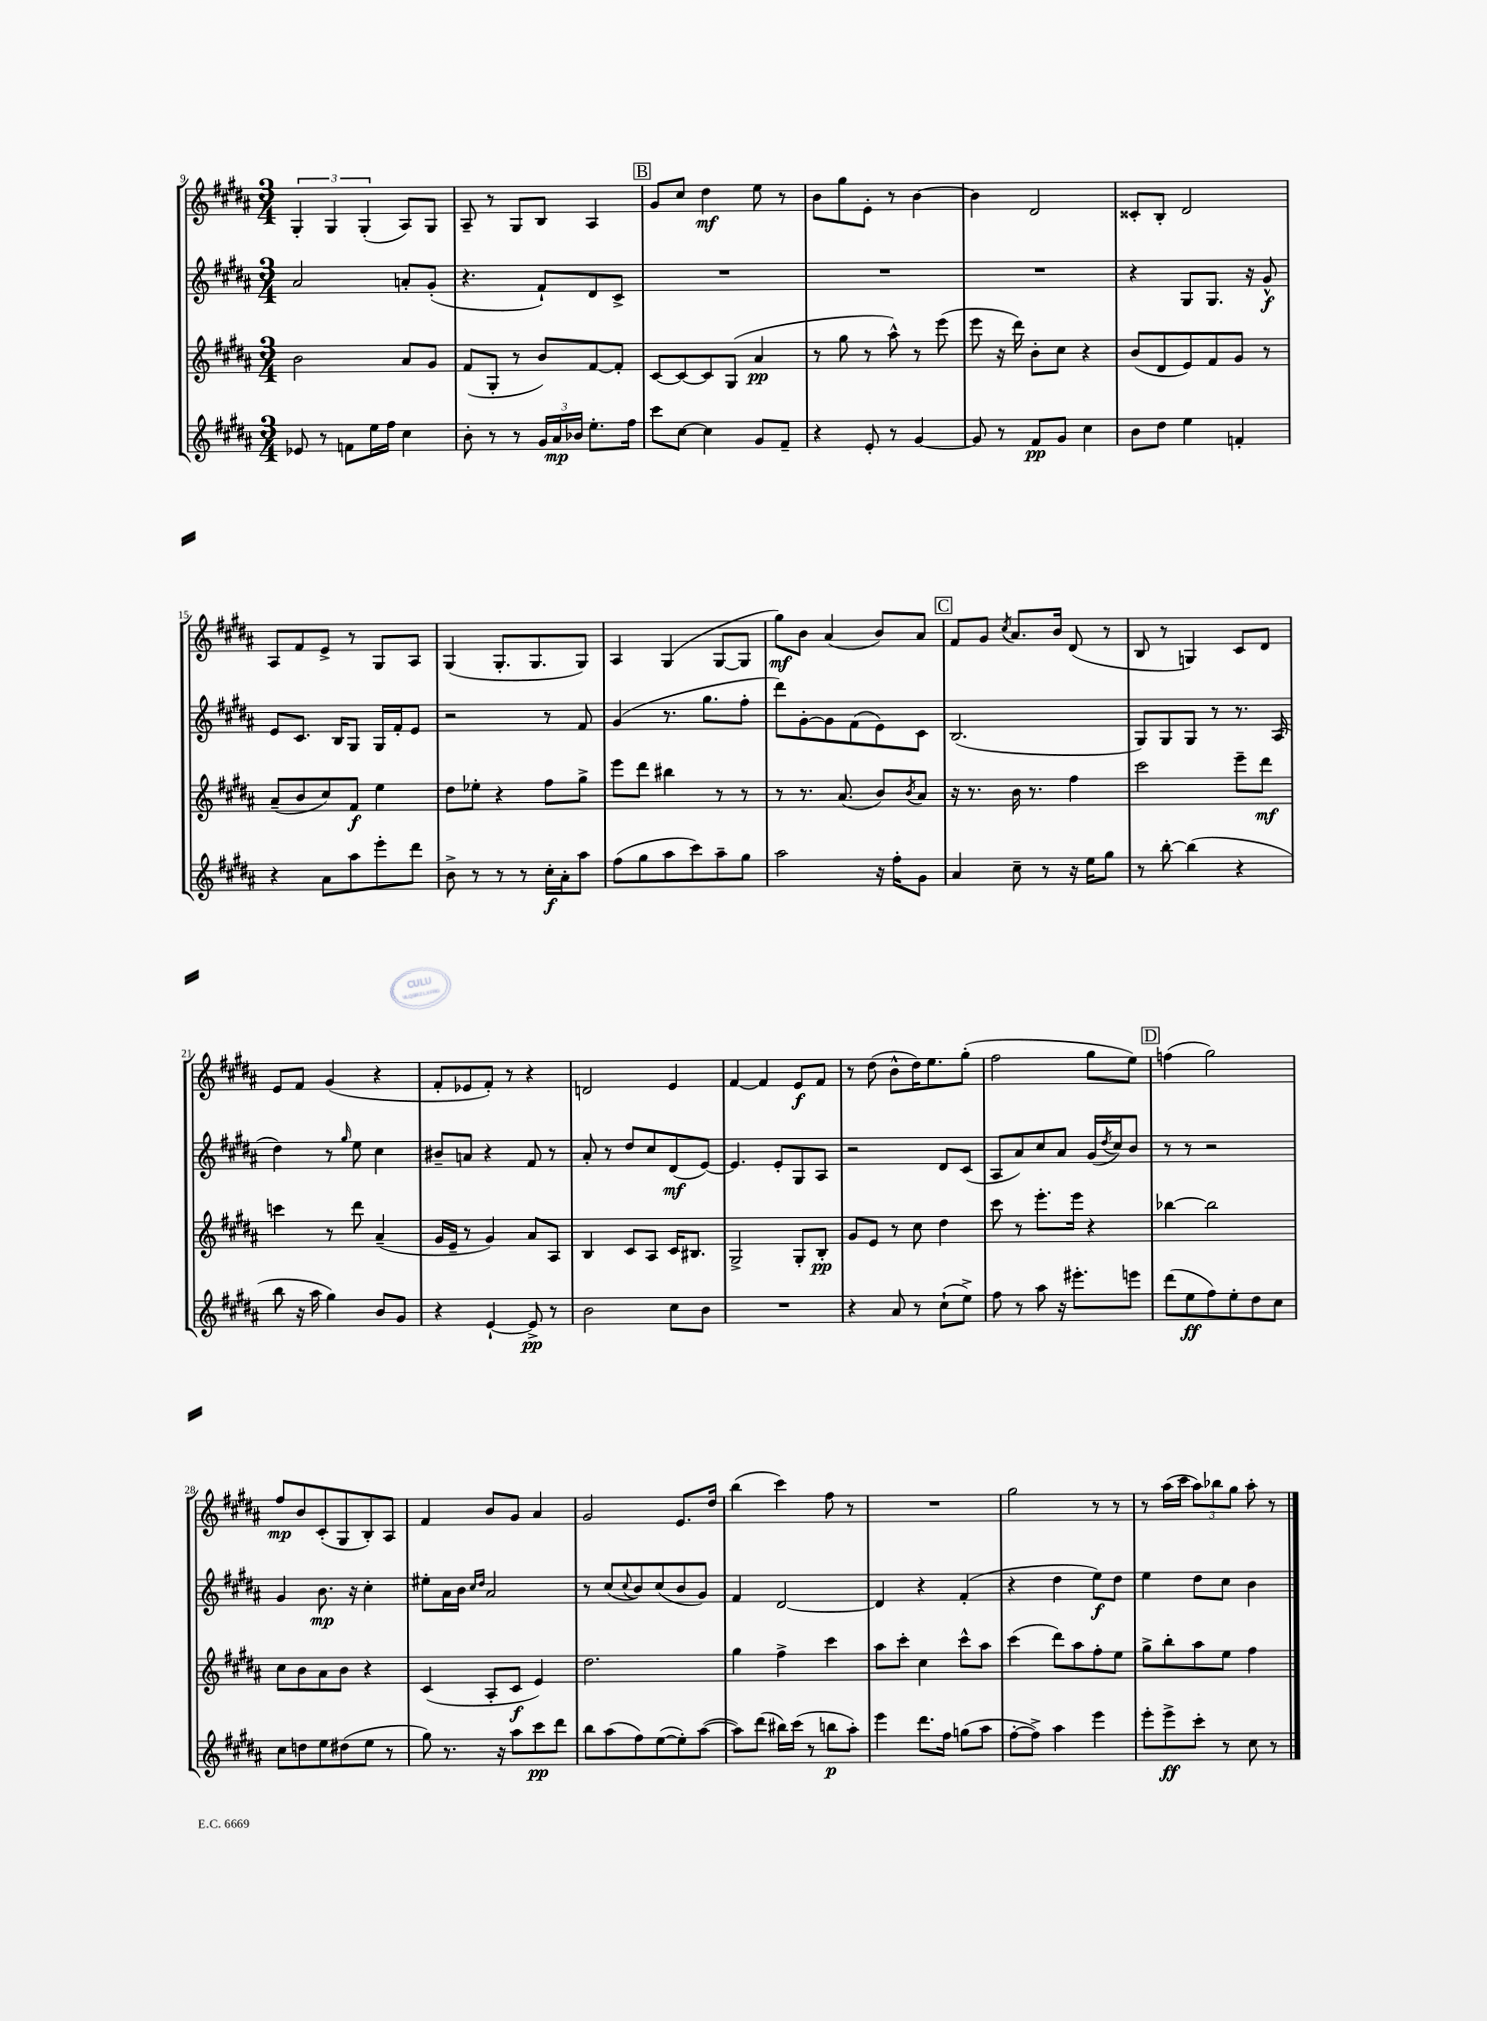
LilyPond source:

<<
\new StaffGroup <<
\new Staff = "s0" {
    \clef treble \key b \major \numericTimeSignature \time 3/4
    \tuplet 3/2 { gis4-. gis4 gis4-.( } ais8) gis8 |
    ais8-- r8 gis8 b8 ais4 |
    \mark \markup { \box "B" } gis'8 cis''8 dis''4\mf e''8 r8 |
    b'8 gis''8 e'8-. r8 b'4~ |
    b'4 dis'2 |
    cisis'8-. b8-. dis'2 |
    ais8 fis'8 e'8-> r8 gis8 ais8 |
    gis4( gis8.-. gis8. gis8) |
    ais4 gis4( gis8~ gis8 |
    gis''8\mf) b'8 ais'4( b'8) ais'8 |
    \mark \markup { \box "C" } fis'8 gis'8 \acciaccatura { cis''8 } ais'8. b'16 dis'8( r8 |
    b8 r8 g4) cis'8 dis'8 |
    e'8 fis'8 gis'4( r4 |
    fis'8-. ees'8 fis'8-.) r8 r4 |
    d'2 e'4 |
    fis'4~ fis'4 e'8\f fis'8 |
    r8 dis''8( b'8-^ dis''16) e''8. gis''8-.( |
    fis''2 gis''8 e''8) |
    \mark \markup { \box "D" } f''4( gis''2) |
    fis''8\mp b'8 cis'8-.( gis8 b8-.) ais8 |
    fis'4 b'8 gis'8 ais'4 |
    gis'2 e'8. dis''16 |
    b''4( cis'''4) fis''8 r8 |
    R2. |
    gis''2 r8 r8 |
    r8 ais''16( cis'''16 \tuplet 3/2 { ais''8) bes''8 gis''8 } ais''8-. r8 \bar "|." |
}
\new Staff = "s1" {
    \clef treble \key b \major \numericTimeSignature \time 3/4
    ais'2 a'8-. gis'8-.( |
    r4. fis'8-!) dis'8 cis'8-> |
    \mark \markup { \box "B" } R2. |
    R2. |
    R2. |
    r4 gis8 gis8. r16 gis'8-^\f |
    e'8 cis'8. b16 gis8 gis16 fis'16-. e'8 |
    r2 r8 fis'8 |
    gis'4( r8. gis''8. fis''8-. |
    dis'''8) gis'8~-. gis'8 fis'8( e'8) cis'8 |
    \mark \markup { \box "C" } b2.( |
    gis8) gis8 gis8 r8 r8. ais16( |
    dis''4) r8 \grace { gis''16 } e''8 cis''4 |
    bis'8-- a'8 r4 fis'8 r8 |
    ais'8-. r8 dis''8 cis''8 dis'8\mf( e'8~) |
    e'4. e'8-. gis8 ais8 |
    r2 dis'8 cis'8( |
    ais8 ais'8) cis''8 ais'8 gis'16( \acciaccatura { dis''8 } cis''16) b'8 |
    \mark \markup { \box "D" } r8 r8 r2 |
    gis'4 b'8.\mp r16 cis''4-. |
    eis''8-. ais'16 b'16 \grace { cis''16 dis''16 } ais'2 |
    r8 cis''8( \appoggiatura { cis''8 } b'8) cis''8( b'8 gis'8) |
    fis'4 dis'2~ |
    dis'4 r4 fis'4-.( |
    r4 dis''4 e''8\f) dis''8 |
    e''4 dis''8 cis''8 b'4 \bar "|." |
}
\new Staff = "s2" {
    \clef treble \key b \major \numericTimeSignature \time 3/4
    b'2 ais'8 gis'8 |
    fis'8( gis8-. r8 b'8) fis'8~ fis'8-. |
    \mark \markup { \box "B" } cis'8~ cis'8~ cis'8 gis8( ais'4\pp |
    r8 gis''8 r8 ais''8-^) r8 e'''8( |
    e'''8 r16 dis'''16) b'8-. cis''8 r4 |
    b'8( dis'8 e'8) fis'8 gis'8 r8 |
    ais'8--( b'8 cis''8) fis'8\f e''4 |
    dis''8 ees''8-. r4 fis''8 gis''8-> |
    e'''8 dis'''8 bis''4 r8 r8 |
    r8 r8. ais'8.( b'8) \acciaccatura { b'8 } ais'8 |
    \mark \markup { \box "C" } r16 r8. b'16 r8. fis''4 |
    cis'''2 e'''8-- dis'''8\mf |
    c'''4 r8 dis'''8 ais'4--( |
    gis'16 e'16-- r8 gis'4) ais'8 ais8 |
    b4 cis'8 ais8 cis'16 bis8. |
    gis2-> gis8-. b8-.\pp |
    gis'8 e'8 r8 cis''8 dis''4 |
    cis'''8 r8 e'''8.-. e'''16 r4 |
    \mark \markup { \box "D" } bes''4~ bes''2 |
    cis''8 b'8 ais'8 b'8 r4 |
    cis'4( ais8-. cis'8\f e'4) |
    dis''2. |
    gis''4 fis''4-> cis'''4 |
    ais''8 cis'''8-. cis''4 cis'''8-^ ais''8 |
    cis'''4( dis'''8) ais''8 fis''8-. e''8 |
    gis''8-> b''8-. ais''8 e''8 fis''4 \bar "|." |
}
\new Staff = "s3" {
    \clef treble \key b \major \numericTimeSignature \time 3/4
    ees'8 r8 f'8 e''16 fis''16 cis''4 |
    b'8-. r8 r8 \tuplet 3/2 { gis'16 ais'16\mp bes'16 } e''8.-. fis''16 |
    \mark \markup { \box "B" } cis'''8 cis''8~ cis''4 gis'8 fis'8-- |
    r4 e'8-. r8 gis'4~ |
    gis'8 r8 fis'8\pp gis'8 cis''4 |
    b'8 dis''8 e''4 f'4-. |
    r4 ais'8 ais''8 e'''8-. dis'''8 |
    b'8-> r8 r8 r8 cis''16-.\f ais'16-. ais''8 |
    fis''8( gis''8 ais''8 cis'''8) ais''8-- gis''8 |
    ais''2 r16 fis''16-. gis'8 |
    \mark \markup { \box "C" } ais'4 cis''8-- r8 r16 e''16 gis''8 |
    r8 b''8~-. b''4( r4 |
    b''8 r16 ais''16 gis''4) b'8 gis'8 |
    r4 e'4~-! e'8->\pp r8 |
    b'2 cis''8 b'8 |
    R2. |
    r4 ais'8 r8 cis''8-!( e''8->) |
    fis''8 r8 ais''8 r16 eis'''8.-. e'''8 |
    \mark \markup { \box "D" } dis'''8( e''8\ff fis''8) e''8-. dis''8 cis''8 |
    cis''8 d''8 e''8 dis''8( e''8 r8 |
    gis''8) r8. r16 ais''8 cis'''8\pp dis'''8 |
    b''8 ais''8( fis''8) e''8~( e''8-.) ais''8~( |
    ais''8) dis'''8( bis''16) cis'''16( r8 b''8\p ais''8-.) |
    e'''4 dis'''8. fis''16 g''8( ais''8 |
    fis''8~-. fis''8->) ais''4 e'''4 |
    e'''8-. e'''8->\ff cis'''8-. r8 cis''8 r8 \bar "|." |
}
>>
>>
\layout { \context { \Score currentBarNumber = #9 } }
